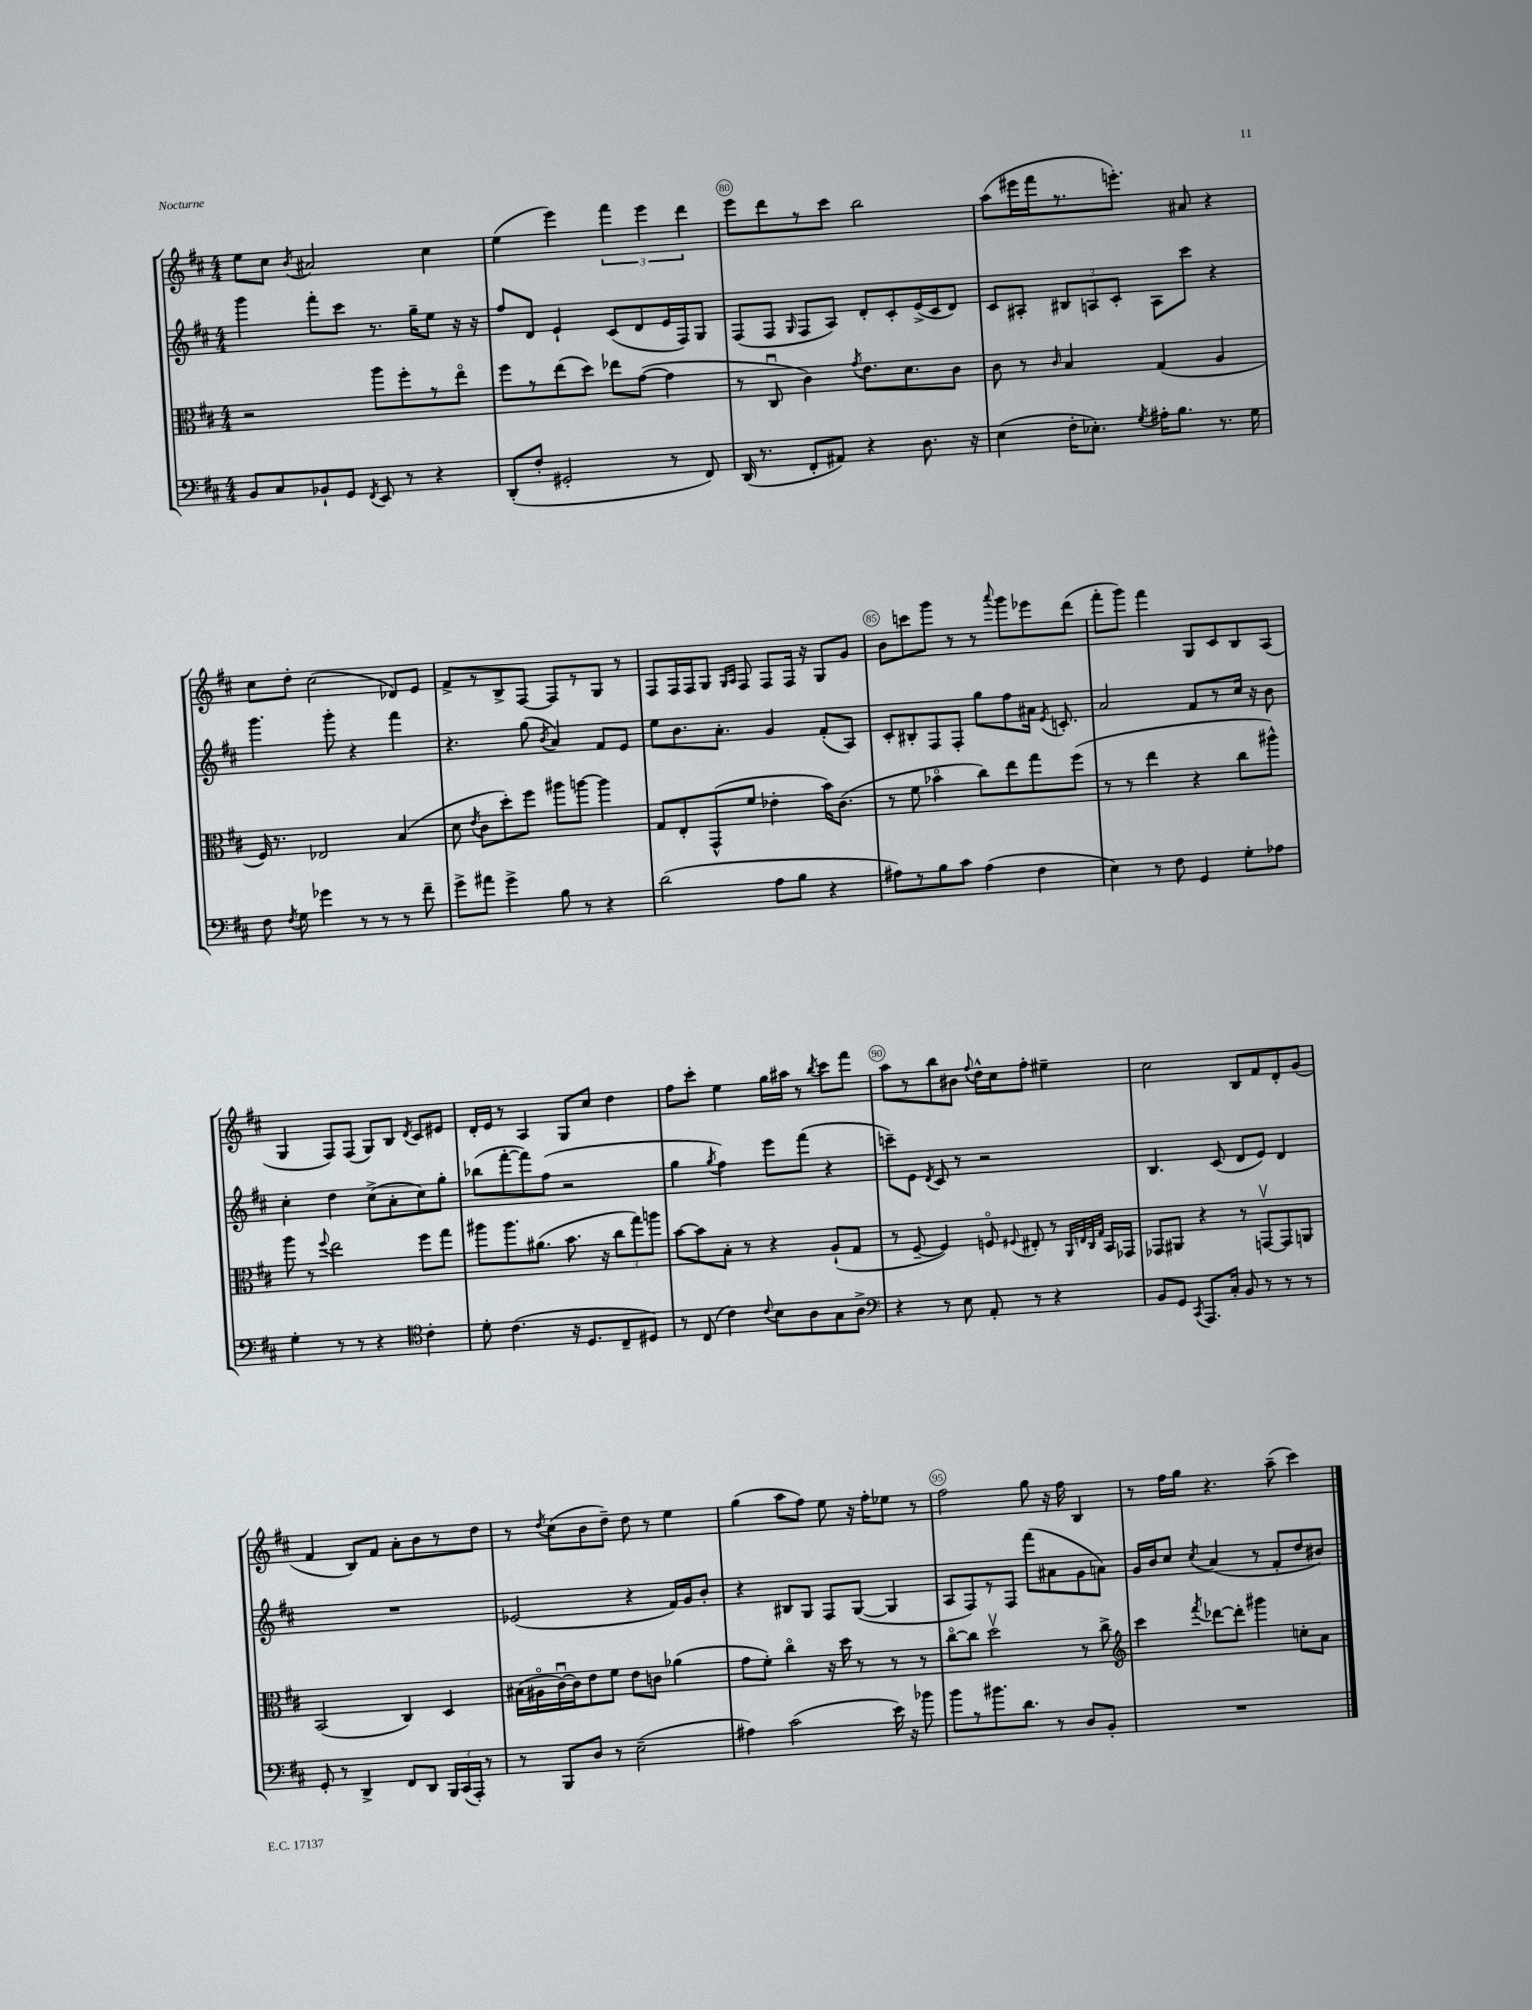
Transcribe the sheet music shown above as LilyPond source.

<<
\new StaffGroup <<
\new Staff = "s0" {
    \clef treble \key d \major \numericTimeSignature \time 4/4
    \autoBeamOff e''8[ cis''8] \acciaccatura { b'8 } ais'2 cis''4 |
    e''4( e'''4) \tuplet 3/2 { fis'''4 e'''4 d'''4 } |
    e'''8[ d'''8 r8 cis'''8] b''2 |
    a''8[( eis'''16 fis'''16 r8. e'''8.]-.) ais'8 r4 |
    cis''8[ d''8]-. cis''2( des'8[) e'8] |
    fis'8[-> r8 b8-> fis8]~ fis8[ r8 g8] r8 |
    fis8[ fis16 fis16 g8] \grace { g16[ a16] } fis8 fis8[ fis16] r16 g8[ g'8] |
    b'8[ c'''8 g'''8] r8 r8 \appoggiatura { a'''8 } g'''8[ ees'''8 d'''8]( |
    fis'''8[-. g'''8]) fis'''4 g8[ cis'8 b8 a8]( |
    g4 fis8[) fis8]( g8[) b8] \acciaccatura { d'8 } cis'8[ eis'8] |
    d'16[-. e'16] r8 a4 g8[ cis''8] d''4 |
    fis''8[ cis'''8]-. e''4 g''16[ ais''16] r8 \acciaccatura { b''8 } cis'''8[ fis'''8] |
    a''8[ r8 b''8 bis'8] \appoggiatura { fis''8 } d''16[-^ cis''16 fis''8]-. eis''4-- |
    cis''2 b8[ fis'8 d'8-. g'8]( |
    fis'4 b8[) fis'8] a'8[-. b'8 r8 d''8] |
    r8 \acciaccatura { d''8 } cis''8[( b'8 d''8]--) d''8 r8 e''4 |
    g''4( a''8[ fis''8]) e''8 r16 fis''16[-. ees''8] r8 |
    fis''2 g''8 r16 fis''16 b4 |
    r8 fis''16[ g''16] r4. a''8--( cis'''4) \bar "|." |
}
\new Staff = "s1" {
    \clef treble \key d \major \numericTimeSignature \time 4/4
    \autoBeamOff g'''4 fis'''8[-. cis'''8] r8. g''16[-- e''8] r16 r16 |
    fis''8[ d'8] e'4-! cis'8[( d'8 e'16 fis16) g8] |
    fis8[( fis8] \grace { g16 } fis8[ a8]) d'8[-. cis'8-. e'16->( cis'16 d'8]) |
    cis'8[ ais8]-. \tuplet 3/2 { bis8[ a8 cis'8]-. } a8[ cis'''8] r4 |
    g'''4. g'''8-. r4 fis'''4 |
    r4. g''8( \acciaccatura { b'8 } a'4) fis'8[ e'8] |
    e''8[ b'8. a'8.]-. g'4 fis'8[-.( a8]) |
    cis'8[-. bis8-. fis8 fis8]-. g''8[ fis''8 ais'16] \acciaccatura { e'8 } c'8.-. |
    a'2 fis'8[ r8 cis''16] r16 b'8 |
    cis''4-. d''4 cis''8[->( a'8-. cis''8) g''8]-. |
    bes''8[( fis'''8~-. fis'''8) fis''8]( r2 |
    g''4 \acciaccatura { g''8 } fis''4) e'''8[ fis'''8]( r4 |
    c'''8[--) e'8] \acciaccatura { d'8 } cis'8 r8 r2 |
    b4. cis'8( d'8[ e'8]) d'4 |
    R1 |
    ees'2( r4 fis'16[) g'16 b'8]-. |
    r4 bis8[ g8] fis8[ g8]~( g4 |
    a8[ fis8) r8 fis8] fis'''8[( ais'8 g'8 a'8]) |
    g'16[ b'16 cis''8] \acciaccatura { cis''8 } a'4( r8 fis'8[-. d''8 bis'8]) \bar "|." |
}
\new Staff = "s2" {
    \clef alto \key d \major \numericTimeSignature \time 4/4
    \autoBeamOff r2 a''8[ fis''8-. r8 e''8]\flageolet |
    fis''8[ r8 e''8( d''8]) ees''8[ g'8]~( g'4 |
    r8 cis8\downbow cis'4) \acciaccatura { g'8 } e'8.[ d'8. cis'8] |
    cis'8 r8 \grace { cis'16 } b4 g4( a4 |
    fis16) r8. ees2 b4( |
    d'8 \acciaccatura { e'8 } cis'8[ d''8-.) fis''8] ais''8[ a''8]~ a''4 |
    g8[ e8-. g,8-^( fis'8] ees'4-. b'16[) cis'8.]( |
    r8 fis'8 bes'4\flageolet cis''8[) e''8 g''8 fis''8]( |
    r8 r8 e''4 r4 cis''8[ ais''8]-^) |
    a''8 r8 \appoggiatura { fis''8 } e''2 fis''8[ g''8] |
    ais''8[ ais''8. ais'8.]( b'8. r16 \tuplet 3/2 { cis''8[ g''8) a''8] } |
    b'8[~ b'8 b8]-. r8 r4 a8[-!( g8] |
    r8 fis8~-- fis4) f8\flageolet \appoggiatura { fis8 } eis8-. r8 \grace { a,32[ e32 cis32 g32] } b,16[ ges,16] |
    ges,8[ ais,8] r4 r8 g,8[~\upbow g,8 a,8] |
    b,2( cis4) d4 |
    bis16[( ais16\flageolet cis'16~\downbow) cis'16 e'8 fis'8] e'8[ c'8] aes'4( |
    g'8[ fis'8]-.) cis''4\flageolet r16 d''16 r8 r8 r8 |
    cis''8[~\flageolet cis''8] d''2\upbow r8 cis''8-> |
    \clef treble cis'''4 \acciaccatura { fis'''8 } des'''8[~ des'''8]-. gis'''4 c''8[-. a'8] \bar "|." |
}
\new Staff = "s3" {
    \clef bass \key d \major \numericTimeSignature \time 4/4
    \autoBeamOff b,8[ cis8 bes,8-! g,8] \acciaccatura { fis,8 } e,8 r8 r4 |
    d,8[-.( fis8]-. gis,2-. r8 fis,8) |
    d,16( r8. fis,8[-. ais,8]) r4 d8. r16 |
    e4( fis16[-. ees8.]-.) \acciaccatura { g8 } ais16[-. b8.] r8. g16 |
    fis8 \acciaccatura { fis8 } g8 ges'4 r8 r8 r8 fis'8-- |
    g'8[-> ais'8] g'4-> b8 r8 r4 |
    d'2( a8[ b8] r4 |
    ais8[) r8 b8 cis'8] ais4( fis4 |
    e4) r8 fis8 g,4 g8[-. aes8] |
    g4-. r8 r8 r4 \clef tenor cis'4-. |
    d'8-. cis'4.( r16 d8.[ cis8-- dis8]) |
    r8 cis8( cis'4) \appoggiatura { cis'8 } b8[ a8 g8 a8]-> |
    \clef bass r4 r8 e8 a,8-. r8 r4 |
    b,8[ g,8] \acciaccatura { cis,8 } a,,8.[ cis16]-. b,8 r8 r8 r8 |
    g,8-. r8 d,4-> fis,8[ d,8] \tuplet 3/2 { b,,16[ cis,16( a,,16]-.) } r8 |
    r8 b,,8[ d8] r8 e2--( |
    ais4) cis'2( e'16) r16 bes'8 |
    b'8[ r8 bis'8. d'8.] r8 d8[ b,8]-. |
    R1 \bar "|." |
}
>>
>>
\layout { \context { \Score currentBarNumber = #78 \override BarNumber.break-visibility = ##(#f #t #t) barNumberVisibility = #(every-nth-bar-number-visible 5) \override BarNumber.stencil = #(make-stencil-circler 0.1 0.3 ly:text-interface::print) } }
